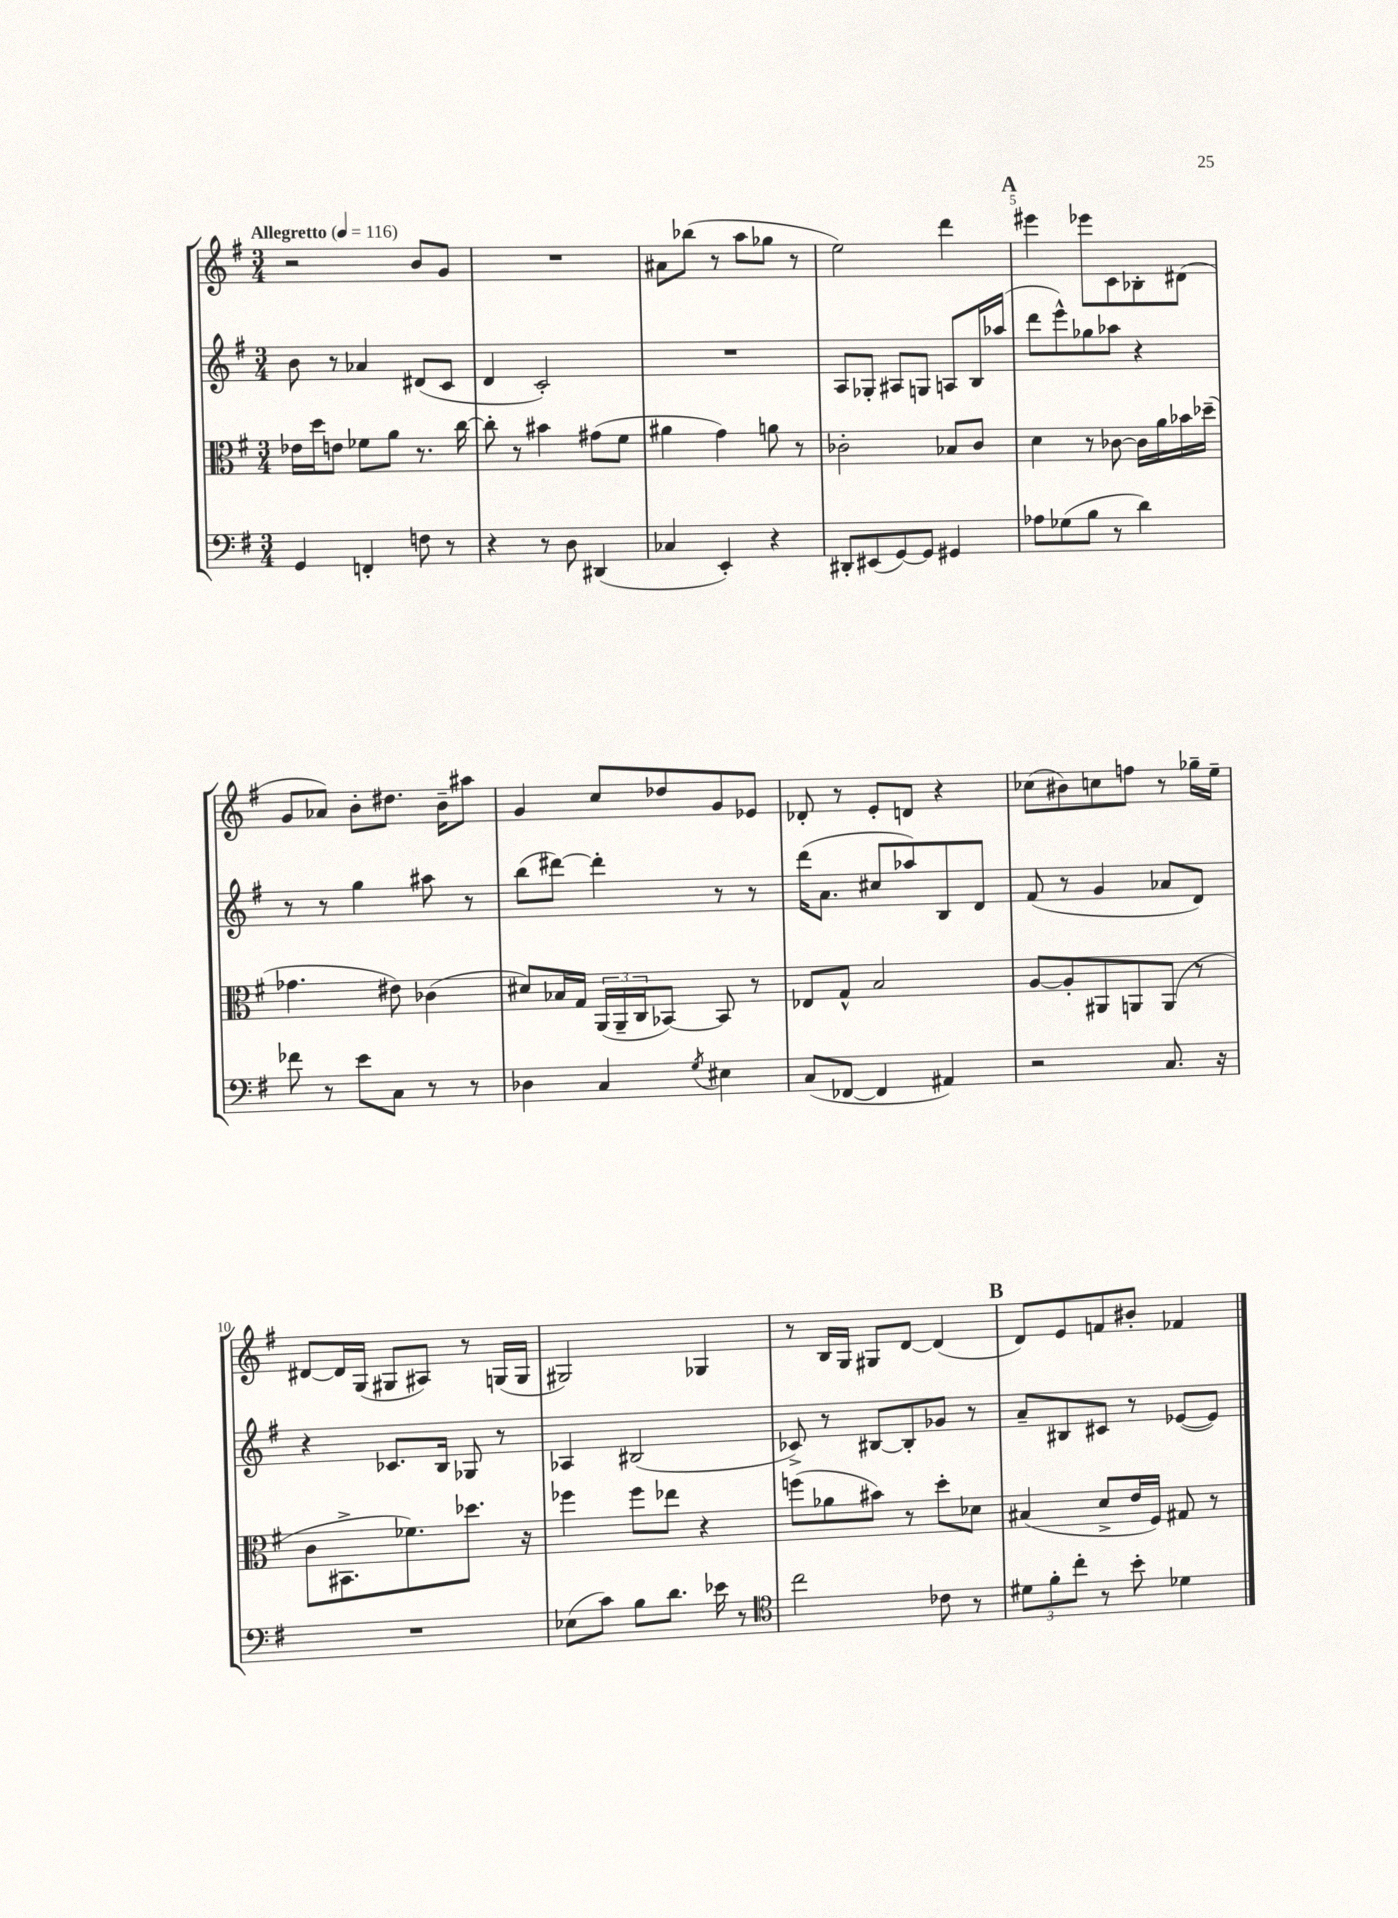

**kern	**kern	**kern	**kern
*staff4	*staff3	*staff2	*staff1
*clefF4	*clefC3	*clefG2	*clefG2
*k[f#]	*k[f#]	*k[f#]	*k[f#]
*M3/4	*M3/4	*M3/4	*M3/4
*MM116	*MM116	*MM116	*MM116
4GG/	16e-\LL	8b\	2r
.	16dd\J	.	.
.	8e\J	8r	.
4FF'/	8f-\L	4a-/	.
.	8a\J	.	.
8F\	8.r	(8d#/L	8b/L
8r	.	8c/J	8g/J
.	[16cc\	.	.
=	=	=	=
4r	8cc'\]	4d/	2.r
.	8r	.	.
8r	4b#\	2c'/)	.
8D\	.	.	.
(4DD#/	(8g#\L	.	.
.	8f#\J	.	.
=	=	=	=
4C-/	4a#\	2.r	8a#\L
.	.	.	(8bb-\J
4EE'/)	4g\)	.	8r
.	.	.	8aa\L
4r	8a\	.	8gg-\J
.	8r	.	8r
=	=	=	=
8DD#'/L	2c-'\	8A/L	2ee\)
(8EE#/	.	8G-'/J	.
[8GG/)	.	8A#/L	.
8GG/]J	.	8G/J	.
4GG#/	8B-/L	8A/L	4ddd\
.	8c-/J	16B/L	.
.	.	(16aa-/JJ	.
=	=	=	=
8A-\L	4d\	8ddd\L	4eee#\
(8G-\	.	8eee^^\)	.
8B\J	8r	8gg-\	8eee-\L
8r	[8c-\	8aa-\J	8c\
4d\)	16c-\]LL	4r	8B-'\
.	16a\	.	.
.	16b-\	.	(8d#\J
.	(16dd-~\JJ	.	.
=	=	=	=
8f-\	4.g-\	8r	8g/L
8r	.	8r	8a-/J)
8e\L	.	4gg\	8b'\L
8C\J	8e#\)	.	8.dd#\J
8r	(4c-\	8aa#\	.
.	.	.	16b~\LK
8r	.	8r	8aa#\J
=	=	=	=
4D-\	8d#/L)	(8bb\L	4g/
.	16B-/L	[8ddd#\J)	.
.	16G/JJ	.	.
4C/	(24AA/LL	4ddd#'\]	8cc/L
.	24AA~/	.	.
.	24C/J	.	.
.	[8BB-/J)	.	8dd-/
8qG/	.	.	.
4E#\	8BB-/]	8r	8g/
.	8r	8r	8e-/J
=	=	=	=
(8C/L	8E-/L	(16ddd\LK	8d-'/
.	.	8.a\J	.
[8FF-/J	8G^^/J	.	8r
4FF-/]	2B/	8cc#/L	8e'/L
.	.	8aa-/)	8d/J
4AA#/)	.	8B/	4r
.	.	8d/J	.
=	=	=	=
2r	[8A/L	(8f#/	(8cc-\L
.	8A'/]	8r	8b#\)
.	8AA#/	4g/	8cc\
.	8AA/	.	8ff\J
8.C/	(8AA/J	8a-/L	8r
.	8r	8d/J)	16gg-~\LL
16r	.	.	16ee~\JJ
=	=	=	=
2.r	8c\L	4r	[8d#/L
.	8.BB#^\	.	16d#/]L
.	.	.	(16G/JJ
.	.	8.c-/L	8G#/L
.	8.f-\)	.	.
.	.	.	8A#/J)
.	.	16B/Jk	.
.	8.dd-\J	8G-/	8r
.	.	8r	(16G/LL
.	16r	.	16G/JJ
=	=	=	=
(8E-\L	4ff-\	4A-/	2G#/)
8c\J)	.	.	.
8B\L	8ff-\L	(2B#/	.
8.d\J	8ee-\J	.	.
.	4r	.	4G-/
16e-\	.	.	.
8r	.	.	.
=	=	=	=
*clefC4	*	*	*
2cc\	(8ff\L	8c-^/)	8r
.	8a-\	8r	16B/LL
.	.	.	16G/JJ
.	8b#\J)	[8B#/L	8G#/L
.	8r	8B#'/]	[8d/J
8c-\	8dd'\L	8g-/J	(4d/]
8r	8d-\J	8r	.
=	=	=	=
12d#\L	(4B#/	8a~/L	8d/L)
12f#'\	.	.	.
.	.	8B#/	8e/
12cc'\J	.	.	.
8r	8d^/L	8c#/J	8f/
8b'\	16e/L	8r	8b#'/J
.	16F#/JJ)	.	.
4d-\	8G#/	([8e-/L	4f-/
.	8r	8e-/]J)	.
==	==	==	==
*-	*-	*-	*-
